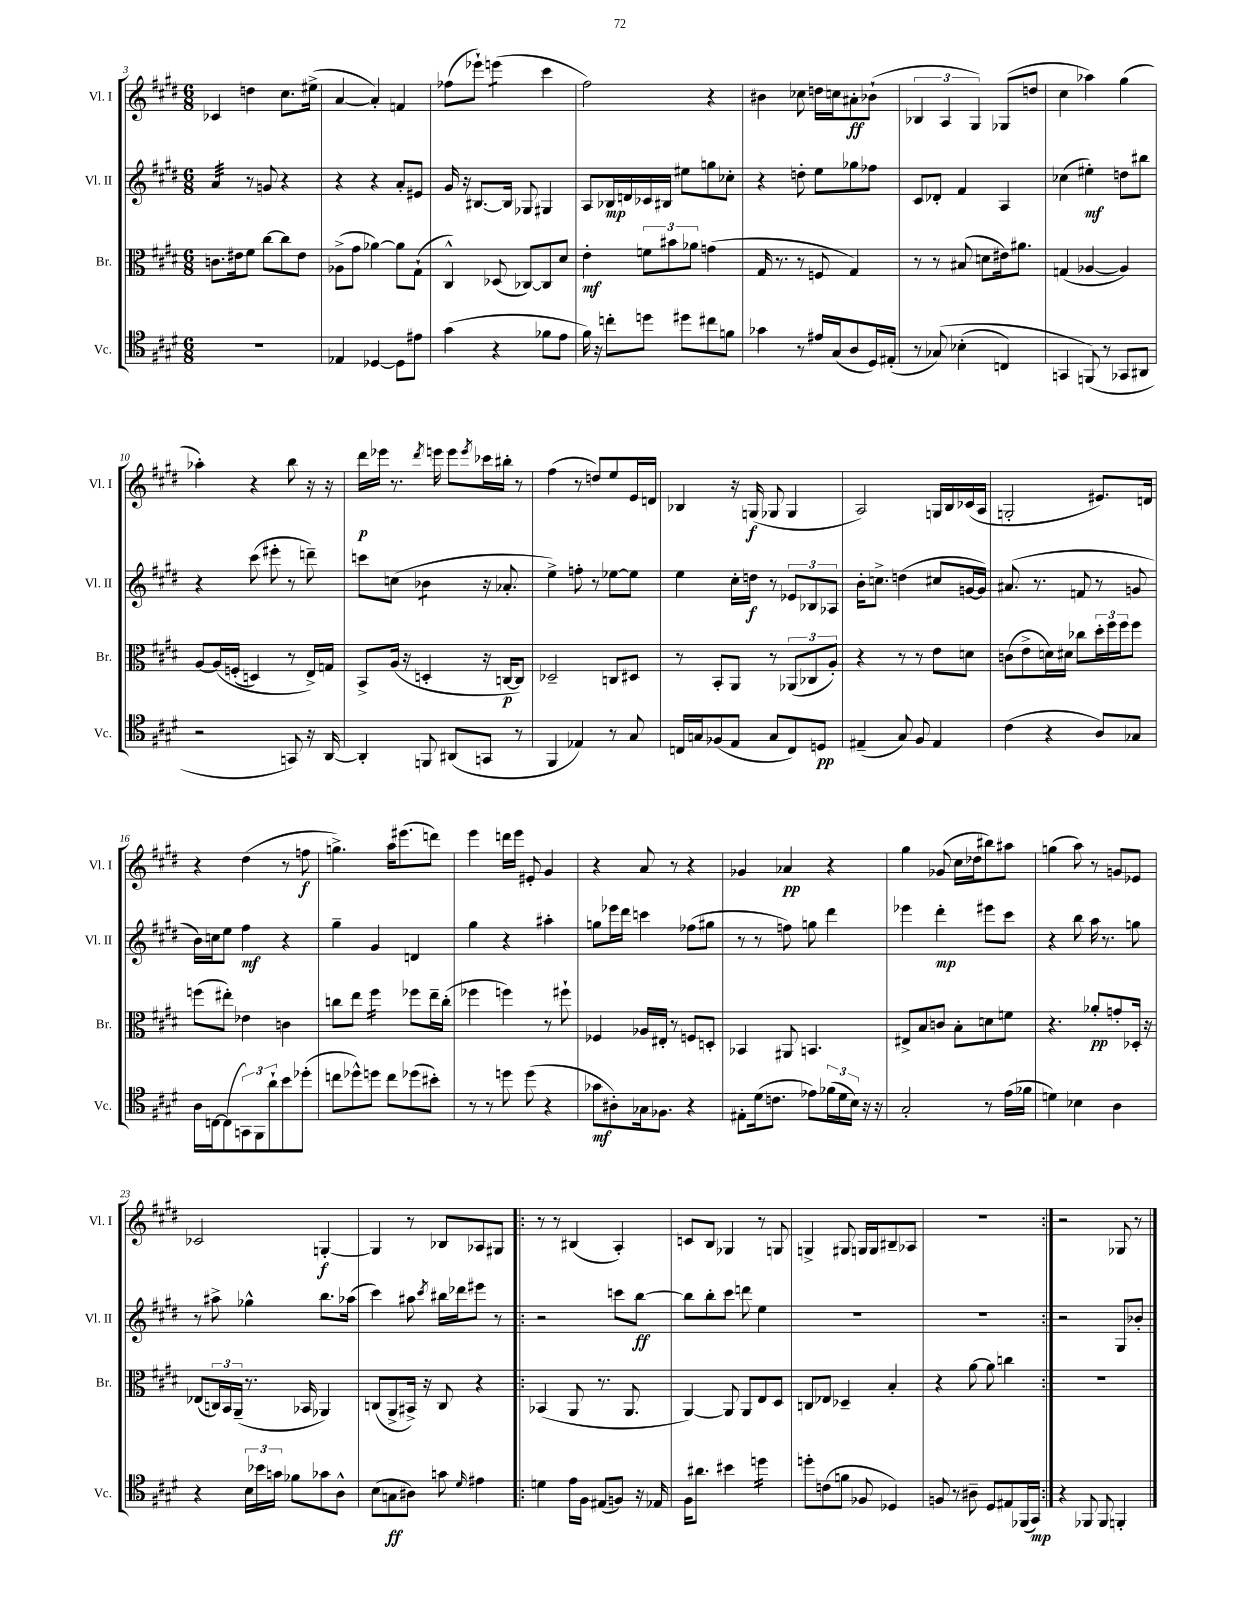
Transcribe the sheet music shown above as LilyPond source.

<<
\new StaffGroup <<
\new Staff = "s0" \with { instrumentName = "Vl. I" shortInstrumentName = "Vl. I" } {
    \clef treble \key e \major \numericTimeSignature \time 6/8
    ces'4 d''4 cis''8. eis''16->( |
    a'4~ a'4-.) f'4 |
    fes''8( ees'''8-!) e'''4:8( cis'''4 |
    fis''2) r4 |
    bis'4 ces''8 d''16 c''16 ais'8-.\ff bes'8-!( |
    \tuplet 3/2 { bes4 a4 gis4) } ges8( d''8 |
    cis''4 aes''4) gis''4( |
    aes''4-.) r4 b''8 r16 r16 |
    dis'''16\p ees'''16 r8. \acciaccatura { dis'''8 } e'''16 e'''8 \acciaccatura { e'''8 } ces'''16 bis''16-. r8 |
    fis''4( r8 d''8) e''8 e'16 d'16 |
    bes4 r16 g16\f( ges8 ges4 |
    a2) g16 b16 ces'16( a16 |
    g2-. eis'8.) d'16 |
    r4 dis''4( r8 f''8\f |
    g''4.->) a''16 eis'''8.( d'''8) |
    e'''4 d'''16 e'''16 eis'8-. gis'4 |
    r4 a'8 r8 r4 |
    ges'4 aes'4\pp r4 |
    gis''4 ges'8( cis''16 des''16 bis''8) ais''8 |
    g''4( a''8) r8 g'8 ees'8 |
    ces'2 g4~-.\f |
    g4 r8 bes8 aes8 gis8 |
    \repeat volta 2 { r8 r8 bis4( a4-.) |
    c'8 b8 ges4 r8 g8 |
    g4-> gis8 g16 g16 bis8-- aes8 |
    R2. | }
    r2 ges8 r8 \bar "|." |
}
\new Staff = "s1" \with { instrumentName = "Vl. II" shortInstrumentName = "Vl. II" } {
    \clef treble \key e \major \numericTimeSignature \time 6/8
    a'4:32 r8 g'8 r4 |
    r4 r4 a'8-. eis'8 |
    gis'16 r16 bis8.~ bis16 ges8 gis4 |
    a8 bes16\mp d'16 ces'16 bis16 eis''8 g''8 ces''8-. |
    r4 d''8-. e''8 ges''8 fes''8 |
    cis'8 des'8-. fis'4 a4 |
    ces''4( eis''4-.\mf) d''8 bis''8 |
    r4 cis'''8( eis'''8-. r8 d'''8--) |
    c'''8 c''8( bes'4:8 r16 aes'8.-. |
    e''4->) f''8-. r8 ees''8~ ees''8 |
    e''4 cis''16-. d''16\f r8 \tuplet 3/2 { ees'8 bes8 aes8 } |
    b'16-. c''8.-> d''4( cis''8 g'16~ g'16) |
    ais'8.( r8. f'8 r8 g'8 |
    b'16) c''16 e''8 fis''4\mf r4 |
    gis''4-- gis'4 d'4 |
    gis''4 r4 ais''4-. |
    g''8 ees'''16 dis'''16 c'''4 fes''8( gis''8 |
    r8 r8 f''8) g''8 dis'''4 |
    ees'''4 dis'''4-.\mp eis'''8 cis'''8 |
    r4 b''8 a''16 r8. g''8 |
    r8 ais''8-> ges''4-^ b''8. aes''16( |
    cis'''4) ais''8 \acciaccatura { cis'''8 } bis''16 des'''16 eis'''8 r8 |
    \repeat volta 2 { r2 c'''8 b''8~\ff |
    b''8 b''8-. cis'''8 d'''8 e''4 |
    R2. |
    R2. | }
    r2 gis8 bes'8-. \bar "|." |
}
\new Staff = "s2" \with { instrumentName = "Br." shortInstrumentName = "Br." } {
    \clef alto \key e \major \numericTimeSignature \time 6/8
    c'8. eis'16 fis'8 cis''8~ cis''8 eis'8 |
    aes8->( gis'8 aes'4~) aes'8 gis8-!( |
    cis4-^) des8( ces8~) ces8 dis'8 |
    e'4-.\mf \tuplet 3/2 { f'8 bis'8 aes'8 } g'4( |
    gis16 r8. r8 f8 gis4) |
    r8 r8 bis8( d'8 eis'16) ais'8. |
    g4( aes4~ aes4) |
    a8~ a16\( f16-.( d4) r8 e16->\) g16 |
    b,8-> a16( r16 d4-. r16 c16~\p c8) |
    des2-- c8 dis8 |
    r8 b,8-. a,8 r8 \tuplet 3/2 { aes,8( ces8 a8-.) } |
    r4 r8 r8 e'8 d'8 |
    c'8( e'8-> d'16) dis'16 ces''8 \tuplet 3/2 { dis''16-. fis''16 fis''16 } fis''8 |
    f''8( eis''8-.) ees'4 c'4 |
    c''8 e''8 fis''4:16 fes''8 e''16-- c''16-.( |
    fes''4 f''4) r8 fis''8-! |
    fes4 aes16 eis16-. r8 f8 d8-. |
    bes,4 ais,8 b,4. |
    eis8-> b8 c'8 b8-. d'8 f'8 |
    r4. aes'8-.\pp g'8-. des16-. r16 |
    ees8( \tuplet 3/2 { c16) b,16 a,16--( } r8. bes,16 aes,4) |
    c8( a,8-> bis,16->) r16 c8 r4 |
    \repeat volta 2 { bes,4( a,8 r8. a,8. |
    a,4~) a,8 a,8 e8 dis8 |
    c8 ees8 des4-- b4-. |
    r4 a'8~ a'8 c''4 | }
    R2. \bar "|." |
}
\new Staff = "s3" \with { instrumentName = "Vc." shortInstrumentName = "Vc." } {
    \clef tenor \key e \major \numericTimeSignature \time 6/8
    R2. |
    ees4 des4~ des8 eis'8 |
    gis'4( r4 fes'8 e'8 |
    fis'16) r16 c''8-. d''8 dis''8 cis''8 f'8 |
    ges'4 r8 eis'16 gis16( a8 dis16) eis16-.( |
    r8 ges8)\( bes4-.( c4) |
    g,4 f,8(\) r8 ges,8 ais,8 |
    r2 g,8) r16 a,16~ |
    a,4-. f,8 ais,8( g,8 r8 |
    fis,4 ees4) r8 gis8 |
    c16 g16 fes8( e8 g8 c8) d8\pp |
    eis4--( gis8) fis8 eis4 |
    cis'4( r4 a8) ges8 |
    a16 c16~ c8( \tuplet 3/2 { g,8) fis,8 a'8-! } b'8 des''8-.( |
    c''8 des''8-^) d''8 c''8 des''8( bis'8-.) |
    r8 r8 d''8 d''8( r4 |
    ges'8\mf ais8-.) ges16 fes8. r4 |
    eis8-. dis'16( c'8. ees'8) \tuplet 3/2 { fes'16( dis'16 b16) } r16 r16 |
    gis2-. r8 e'16( fes'16 |
    d'4) bes4 a4 |
    r4 \tuplet 3/2 { b16 bes'16 g'16 } fes'8 ges'8 a8-^ |
    b8( g8\ff ais8) g'8 \grace { dis'16 } eis'4 |
    \repeat volta 2 { d'4 e'16 fis16 eis8( f8) r16 ees16 |
    fis16 ais'8. bis'4 d''4:16 |
    d''8-. c'8( f'8 fes8 des4) |
    f8 r8 ais8-- dis8 eis8 fes,16( gis,16\mp) | }
    r4 fes,8 fes,8 f,4-. \bar "|." |
}
>>
>>
\layout { \context { \Score currentBarNumber = #3 } }
